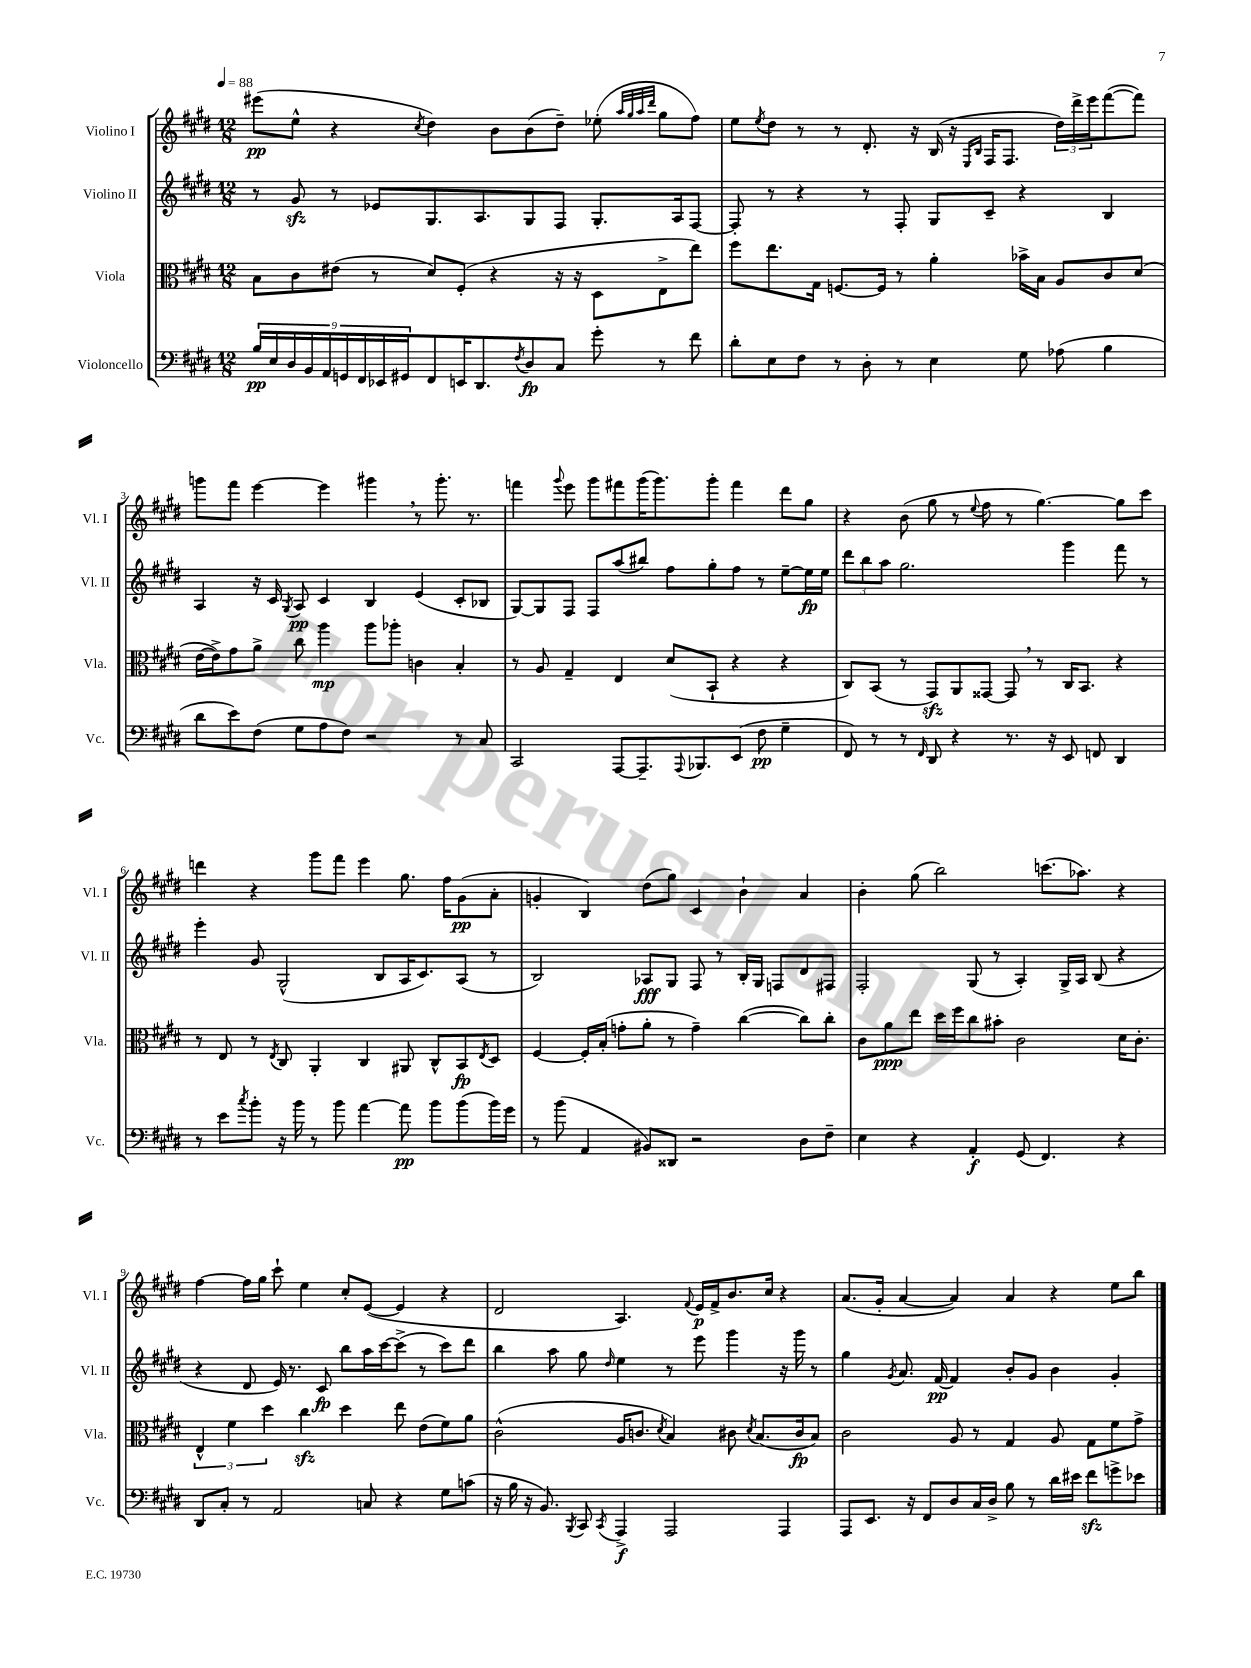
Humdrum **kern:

**kern	**dynam	**kern	**dynam	**kern	**dynam	**kern	**dynam
*part4	*part4	*part3	*part3	*part2	*part2	*part1	*part1
*staff4	*staff4	*staff3	*staff3	*staff2	*staff2	*staff1	*staff1
*I"Violoncello	*	*I"Viola	*	*I"Violino II	*	*I"Violino I	*
*I'Vc.	*	*I'Vla.	*	*I'Vl. II	*	*I'Vl. I	*
*clefF4	*	*clefC3	*	*clefG2	*	*clefG2	*
*k[f#c#g#d#]	*	*k[f#c#g#d#]	*	*k[f#c#g#d#]	*	*k[f#c#g#d#]	*
*M12/8	*	*M12/8	*	*M12/8	*	*M12/8	*
*MM88	*	*MM88	*	*MM88	*	*MM88	*
=1	=1	=1	=1	=1	=1	=1	=1
18B/LL	pp	8B\L	.	8r	.	(8eee#X\L	pp
18E/	.	.	.	.	.	.	.
18D#/	.	.	.	.	.	.	.
.	.	8c#\	.	8g#zz/	.	8ee^^\J	.
18BB/	.	.	.	.	.	.	.
18AA/	.	.	.	.	.	.	.
.	.	(8e#X\J	.	8r	.	4r	.
18GGn/	.	.	.	.	.	.	.
18FF#/	.	.	.	.	.	.	.
.	.	8r	.	8e-X/L	.	.	.
18EE-X/	.	.	.	.	.	.	.
18GG#X/J	.	.	.	.	.	.	.
.	.	.	.	.	.	8qcc#/	.
8FF#/	.	8d#/L)	.	8.G#/	.	4dd#\)	.
16EEn/K	.	(8F#'/J	.	.	.	.	.
8.DD#/	.	.	.	8.A/	.	.	.
.	.	4r	.	.	.	8b\L	.
8qF#/	.	.	.	.	.	.	.
8D#/	fp	.	.	8G#/	.	(8b\	.
8C#/J	.	16r	.	8F#/J	.	8dd#~\J)	.
.	.	16r	.	.	.	.	.
8g#'\	.	8D#\L	.	8.G#'/L	.	(8ee-X'\	.
.	.	.	.	.	.	32qqaa/LLL	.
.	.	.	.	.	.	32qqgg#/	.
.	.	.	.	.	.	32qqaa/	.
.	.	.	.	.	.	32qqddd#/JJJ	.
8r	.	8E^\	.	.	.	8gg#\L	.
.	.	.	.	16A/k	.	.	.
8f#\	.	8ee\J)	.	[8F#/J	.	8ff#\J)	.
=2	=2	=2	=2	=2	=2	=2	=2
8d#'\L	.	8ff#\L	.	8F#'/]	.	8ee\L	.
.	.	.	.	.	.	8qee/	.
8E\	.	8.ee\	.	8r	.	8dd#\J	.
8F#\J	.	.	.	4r	.	8r	.
.	.	16G#\Jk	.	.	.	.	.
8r	.	[8.Fn/L	.	.	.	8r	.
8D#'\	.	.	.	8r	.	8.d#'/	.
.	.	16F/Jk]	.	.	.	.	.
8r	.	8r	.	8F#'/	.	.	.
.	.	.	.	.	.	16r	.
4E\	.	4a'\	.	8G#/L	.	(16B/	.
.	.	.	.	.	.	16r	.
.	.	.	.	.	.	16qqE/LL	.
.	.	.	.	.	.	16qqB/JJ	.
.	.	.	.	8c#~/J	.	16F#/KL	.
.	.	.	.	.	.	8.F#/J	.
8G#\	.	16b-X^\LL	.	4r	.	.	.
.	.	16B\JJ	.	.	.	.	.
(8A-X\	.	8A/L	.	.	.	24dd#\LL)	.
.	.	.	.	.	.	24ddd#^\	.
.	.	.	.	.	.	24eee\J	.
4B\	.	8c#/	.	4B/	.	([8fff#\	.
.	.	(8d#/J	.	.	.	8fff#\J])	.
!!LO:LB:g=z
=3	=3	=3	=3	=3	=3	=3	=3
8d#\L	.	[16e\LL	.	4A/	.	8gggn\L	.
.	.	16e^\J])	.	.	.	.	.
8e\)	.	8g#\	.	.	.	8fff#\J	.
(8F#\J	.	8a^\J	.	16r	.	[4eee\	.
.	.	.	.	16c#/	.	.	.
.	.	.	.	8qG#/	.	.	.
8G#\L	.	8cc#\	.	8A/	pp	.	.
8A\	.	4aa\	mp	4c#/	.	4eee\]	.
8F#\J)	.	.	.	.	.	.	.
2r	.	8aa\L	.	4B/	.	4ggg#X,\	.
.	.	8aa-X'\J	.	.	.	.	.
.	.	4cn\	.	(4e/	.	8r	.
.	.	.	.	.	.	8.ggg#'\	.
8r	.	4B'/	.	8c#'/L	.	.	.
.	.	.	.	.	.	8.r	.
8C#/	.	.	.	8B-X/J	.	.	.
=4	=4	=4	=4	=4	=4	=4	=4
2CC#/	.	8r	.	[8G#/L)	.	4fffn\	.
.	.	8A/	.	8G#/]	.	.	.
.	.	.	.	.	.	8qqggg#/	.
.	.	4G#~/	.	8F#/J	.	8eee\	.
.	.	.	.	8F#/L	.	8ggg#\L	.
[8AAA/L	.	4E/	.	(8aa/	.	8fff#X\	.
8.AAA~/]	.	.	.	8bb#X/J)	.	(16ggg#\K	.
.	.	.	.	.	.	8.ggg#\)	.
.	.	(8d#/L	.	8ff#\L	.	.	.
8qqAAA/	.	.	.	.	.	.	.
8.BBB-X/	.	.	.	.	.	.	.
.	.	8BB`/J	.	8gg#'\	.	8ggg#'\J	.
(8EE/J	.	4r	.	8ff#\J	.	4fff#\	.
8F#\	pp	.	.	8r	.	.	.
4G#~\	.	4r	.	[8ee~\L	.	8ddd#\L	.
.	.	.	.	16ee\L]	fp	8gg#\J	.
.	.	.	.	16ee\JJ	.	.	.
=5	=5	=5	=5	=5	=5	=5	=5
8FF#/)	.	8C#/L)	.	12ddd#\L	.	4r	.
.	.	.	.	12bb\	.	.	.
8r	.	(8BB/J	.	.	.	.	.
.	.	.	.	12aa\J	.	.	.
8r	.	8r	.	2.gg#\	.	(8b\	.
16qqFF#/	.	.	.	.	.	.	.
8DD#/	.	8GG#zz/L)	.	.	.	8gg#\	.
4r	.	8AA/	.	.	.	8r	.
.	.	.	.	.	.	8qqee/	.
.	.	[8GG##X/J	.	.	.	8ff#\	.
8.r	.	8GG##,/]	.	.	.	8r	.
.	.	8r	.	.	.	[4.gg#\)	.
16r	.	.	.	.	.	.	.
8EE/	.	16C#/KL	.	4ggg#\	.	.	.
.	.	8.BB/J	.	.	.	.	.
8FFn/	.	.	.	.	.	.	.
4DD#/	.	4r	.	8fff#\	.	8gg#\L]	.
.	.	.	.	8r	.	8ccc#\J	.
!!LO:LB:g=z
=6	=6	=6	=6	=6	=6	=6	=6
8r	.	8r	.	4eee'\	.	4dddn\	.
8e\L	.	8E/	.	.	.	.	.
8qcc#/	.	.	.	.	.	.	.
8b'\J	.	8r	.	8g#/	.	4r	.
.	.	8qE/	.	.	.	.	.
16r	.	8C#/	.	(2G#^^/	.	.	.
16b\	.	.	.	.	.	.	.
8r	.	4AA'/	.	.	.	8ggg#\L	.
8b\	.	.	.	.	.	8fff#\J	.
[4a\	.	4C#/	.	.	.	4eee\	.
.	.	.	.	8B/L	.	.	.
8a\]	pp	8AA#X/	.	16A/K	.	8.gg#\	.
.	.	.	.	8.c#/)	.	.	.
8b\L	.	8C#^^/L	.	.	.	.	.
.	.	.	.	.	.	16ff#\KL	.
(8b\	.	8BB/	fp	(8A/J	.	(8g#\	pp
.	.	8qE/	.	.	.	.	.
16b\L)	.	8D#/J	.	8r	.	8a'\J	.
16g#\JJ	.	.	.	.	.	.	.
=7	=7	=7	=7	=7	=7	=7	=7
8r	.	[4F#/	.	2B/)	.	4gn'/	.
(8b\	.	.	.	.	.	.	.
4AA/	.	16F#'/LL]	.	.	.	4B/)	.
.	.	(16B'/JJ	.	.	.	.	.
.	.	8gn'\L	.	.	.	.	.
8BB#X/L)	.	8a'\J	.	8A-X/L	fff	(8dd#\L	.
8DD##X/J	.	8r	.	8G#/J	.	8gg#\J)	.
2r	.	4g~\)	.	8F#/	.	4c#/	.
.	.	.	.	8r	.	.	.
.	.	([4cc#\	.	16B'/LL	.	4b`\	.
.	.	.	.	16G#/JJ	.	.	.
.	.	.	.	8Fn/L	.	.	.
8D#\L	.	8cc#\L])	.	8d#/	.	4a/	.
8F#~\J	.	8cc#'\J	.	8F#X/J	.	.	.
=8	=8	=8	=8	=8	=8	=8	=8
4E\	.	8c#\L	.	2F#'/	.	4b'\	.
.	.	8a\	ppp	.	.	.	.
4r	.	8ee\J	.	.	.	(8gg#\	.
.	.	16dd#\LL	.	.	.	2bb\)	.
.	.	16ff#\J	.	.	.	.	.
4AA'/	f	8cc#\	.	(8G#/	.	.	.
.	.	8b#X'\J	.	8r	.	.	.
(8GG#/	.	2c#\	.	4A'/)	.	.	.
4.FF#/)	.	.	.	.	.	(8.cccn\L	.
.	.	.	.	16G#^/LL	.	.	.
.	.	.	.	16A/JJ	.	8.aa-X\J)	.
.	.	.	.	(8B/	.	.	.
4r	.	16d#\KL	.	4r	.	4r	.
.	.	8.c#'\J	.	.	.	.	.
!!LO:LB:g=z
=9	=9	=9	=9	=9	=9	=9	=9
8DD#/L	.	6E^^/	.	4r	.	[4ff#\	.
8C#'/J	.	.	.	.	.	.	.
.	.	6f#\	.	.	.	.	.
8r	.	.	.	8d#/	.	16ff#\LL]	.
.	.	.	.	.	.	16gg#\JJ	.
.	.	6dd#\	.	.	.	.	.
2AA/	.	.	.	16e/)	.	8ccc#`\	.
.	.	.	.	8.r	.	.	.
.	.	4cc#zz\	.	.	.	4ee\	.
.	.	.	.	8c#/	fp	.	.
.	.	4dd#\	.	8bb\L	.	8cc#'/L	.
8Cn/	.	.	.	16aa\L	.	([8e/J	.
.	.	.	.	[16ccc#\J	.	.	.
4r	.	8ee\	.	(8ccc#^\J]	.	4e/]	.
.	.	(8e\L	.	8r	.	.	.
8G#\L	.	8f#\)	.	8ccc#\L)	.	4r	.
(8cn\J	.	8a\J	.	8ddd#\J	.	.	.
=10	=10	=10	=10	=10	=10	=10	=10
16r	.	(2c#^^\	.	4bb\	.	2d#/	.
16B\	.	.	.	.	.	.	.
16r	.	.	.	.	.	.	.
8.BB/)	.	.	.	.	.	.	.
.	.	.	.	8aa\	.	.	.
8qBBB/	.	.	.	.	.	.	.
8CC#/	.	.	.	8gg#\	.	.	.
8qCC#/	.	.	.	16qqdd#/	.	.	.
4AAA^/	f	16A/KL	.	4ee\	.	4.A/)	.
.	.	8.cn/J	.	.	.	.	.
.	.	8qd#/	.	.	.	.	.
2AAA/	.	4B/)	.	8r	.	.	.
.	.	.	.	.	.	8qqf#/	.
.	.	.	.	8eee\	.	16e/LL	p
.	.	.	.	.	.	16f#^/J	.
.	.	8c#X\	.	4ggg#\	.	8.b/	.
.	.	8qd#/	.	.	.	.	.
.	.	(8.B/L	.	.	.	.	.
.	.	.	.	.	.	16cc#/Jk	.
4AAA/	.	.	.	16r	.	4r	.
.	.	16c#/k	fp	16ggg#\	.	.	.
.	.	8B/J)	.	8r	.	.	.
=11	=11	=11	=11	=11	=11	=11	=11
8AAA/L	.	2c#\	.	4gg#\	.	(8.a/L	.
8.EE/J	.	.	.	.	.	.	.
.	.	.	.	.	.	16g#'/Jk	.
.	.	.	.	8qg#/	.	.	.
.	.	.	.	8.a/	.	[4a/	.
16r	.	.	.	.	.	.	.
8FF#/L	.	.	.	.	.	.	.
.	.	.	.	[16f#/	pp	.	.
8D#/	.	8A/	.	4f#/]	.	4a/])	.
16C#/L	.	8r	.	.	.	.	.
16D#^/JJ	.	.	.	.	.	.	.
8B\	.	4G#/	.	8b'/L	.	4a/	.
8r	.	.	.	8g#/J	.	.	.
16d#\LL	.	8A/	.	4b\	.	4r	.
16e#X\JJ	.	.	.	.	.	.	.
8f#zz\L	.	8G#\L	.	.	.	.	.
8gn^\	.	8f#\	.	4g#'/	.	8ee\L	.
8e-X\J	.	8g#^\J	.	.	.	8bb\J	.
==	==	==	==	==	==	==	==
*-	*-	*-	*-	*-	*-	*-	*-
